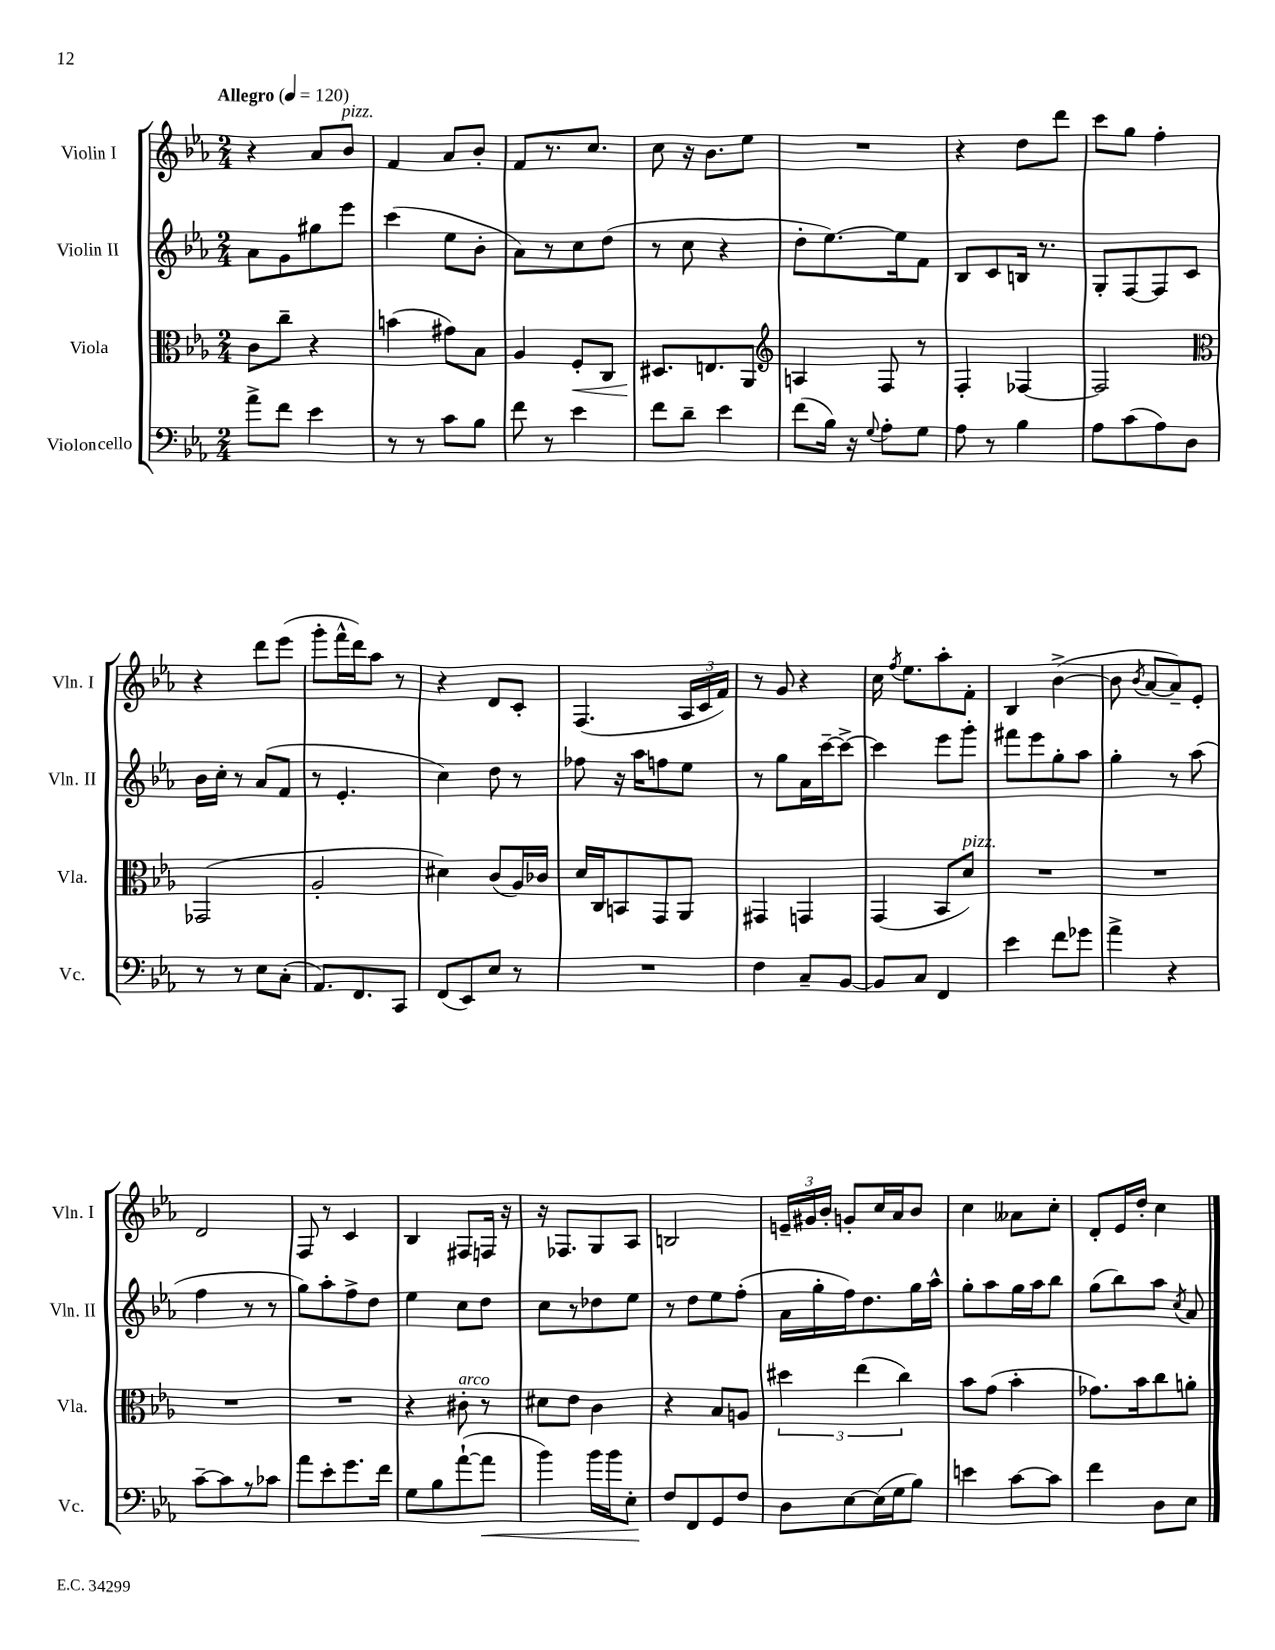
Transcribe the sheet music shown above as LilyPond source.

<<
\new StaffGroup <<
\new Staff = "s0" \with { instrumentName = "Violin I" shortInstrumentName = "Vln. I" } {
    \clef treble \key ees \major \numericTimeSignature \time 2/4 \tempo "Allegro" 4 = 120
    \autoBeamOff r4 aes'8[ bes'8]^\markup { \italic "pizz." } |
    f'4 aes'8[ bes'8]-. |
    f'8[ r8. c''8.] |
    c''8 r16 bes'8.[ ees''8] |
    R2 |
    r4 d''8[ d'''8] |
    c'''8[ g''8] f''4-. |
    r4 d'''8[ ees'''8]( |
    g'''8[-. f'''16-^ d'''16) aes''8] r8 |
    r4 d'8[ c'8]-. |
    f4.( \tuplet 3/2 { aes16[ c'16 f'16]) } |
    r8 g'8 r4 |
    c''16 \acciaccatura { f''8 } ees''8.[ aes''8-. f'8]-. |
    bes4 bes'4~->( |
    bes'8 \acciaccatura { bes'8 } aes'8[~ aes'8--) ees'8]-. |
    d'2 |
    f8 r8 c'4 |
    bes4 fis8[ f16] r16 |
    r16 fes8.[ g8 aes8] |
    b2 |
    \tuplet 3/2 { e'16[-- gis'16 bes'16]-. } g'8[-. c''16 aes'16 bes'8] |
    c''4 aeses'8[ c''8]-. |
    d'8[-. ees'16 d''16]-. c''4 \bar "|." |
}
\new Staff = "s1" \with { instrumentName = "Violin II" shortInstrumentName = "Vln. II" } {
    \clef treble \key ees \major \numericTimeSignature \time 2/4
    \autoBeamOff aes'8[ g'8 gis''8 ees'''8] |
    c'''4( ees''8[ bes'8]-. |
    aes'8[) r8 c''8 d''8]( |
    r8 c''8 r4 |
    d''8[-. ees''8.~) ees''16 f'8] |
    bes8[ c'8 b16] r8. |
    g8[-. f8~ f8 c'8] |
    bes'16[ c''16]-. r8 aes'8[( f'8] |
    r8 ees'4.-. |
    c''4) d''8 r8 |
    fes''8 r16 aes''16[ f''8 ees''8] |
    r8 g''8[ aes'16 c'''16~-- c'''8]~-> |
    c'''4 ees'''8[ g'''8]-. |
    fis'''8[ ees'''8 g''8-. aes''8] |
    g''4-. r8 aes''8( |
    f''4 r8 r8 |
    g''8[) aes''8-. f''8-> d''8] |
    ees''4 c''8[ d''8] |
    c''8[ r8 des''8 ees''8] |
    r8 d''8[ ees''8 f''8]-.( |
    aes'16[ g''16-. f''16) d''8. g''16 aes''16]-^ |
    g''8[-. aes''8 g''16 aes''16 bes''8] |
    g''8[( bes''8) aes''8] \acciaccatura { c''8 } aes'8 \bar "|." |
}
\new Staff = "s2" \with { instrumentName = "Viola" shortInstrumentName = "Vla." } {
    \clef alto \key ees \major \numericTimeSignature \time 2/4
    \autoBeamOff c'8[ c''8]-- r4 |
    b'4( gis'8[) bes8] |
    aes4 f8[-.\< c8] |
    dis8.[\! e8. aes,8] |
    \clef treble a4 f8 r8 |
    f4-. fes4~ |
    fes2 |
    \clef alto ges,2( |
    aes2-. |
    dis'4) c'8[( aes16) ces'16] |
    d'16[ c16 b,8 g,8 aes,8] |
    gis,4 g,4 |
    g,4( bes,8[ d'8]^\markup { \italic "pizz." }) |
    R2 |
    R2 |
    R2 |
    R2 |
    r4 cis'8-.^\markup { \italic "arco" } r8 |
    dis'8[ ees'8] c'4 |
    r4 bes8[ a8] |
    \tuplet 3/2 { dis''4 ees''4( c''4) } |
    bes'8[ g'8]( bes'4-. |
    ges'8.[) bes'16 c''8 a'8]-. \bar "|." |
}
\new Staff = "s3" \with { instrumentName = "Violoncello" shortInstrumentName = "Vc." } {
    \clef bass \key ees \major \numericTimeSignature \time 2/4
    \autoBeamOff aes'8[-> f'8] ees'4 |
    r8 r8 c'8[ bes8] |
    f'8 r8 ees'4 |
    f'8[ d'8]-- ees'4 |
    f'8[( bes16]) r16 \appoggiatura { g8 } aes8[-. g8] |
    aes8 r8 bes4 |
    aes8[ c'8( aes8) d8] |
    r8 r8 ees8[ c8]-.( |
    aes,8.[) f,8. c,8] |
    f,8[( ees,8) ees8] r8 |
    R2 |
    f4 c8[-- bes,8]~ |
    bes,8[ c8] f,4 |
    ees'4 f'8[ ges'8] |
    aes'4-> r4 |
    c'8[~-- c'8 r8 ces'8] |
    aes'8[ ees'8-. g'8. f'16] |
    g8[ bes8 aes'8~-!( aes'8]\< |
    bes'4) bes'16[ bes'16 ees8]-.\! |
    f8[ f,8 g,8 f8] |
    d8[ ees8~ ees16( g16 bes8]) |
    e'4 c'8[~ c'8] |
    f'4 d8[ ees8] \bar "|." |
}
>>
>>
\layout { \context { \Score \remove "Bar_number_engraver" } }
